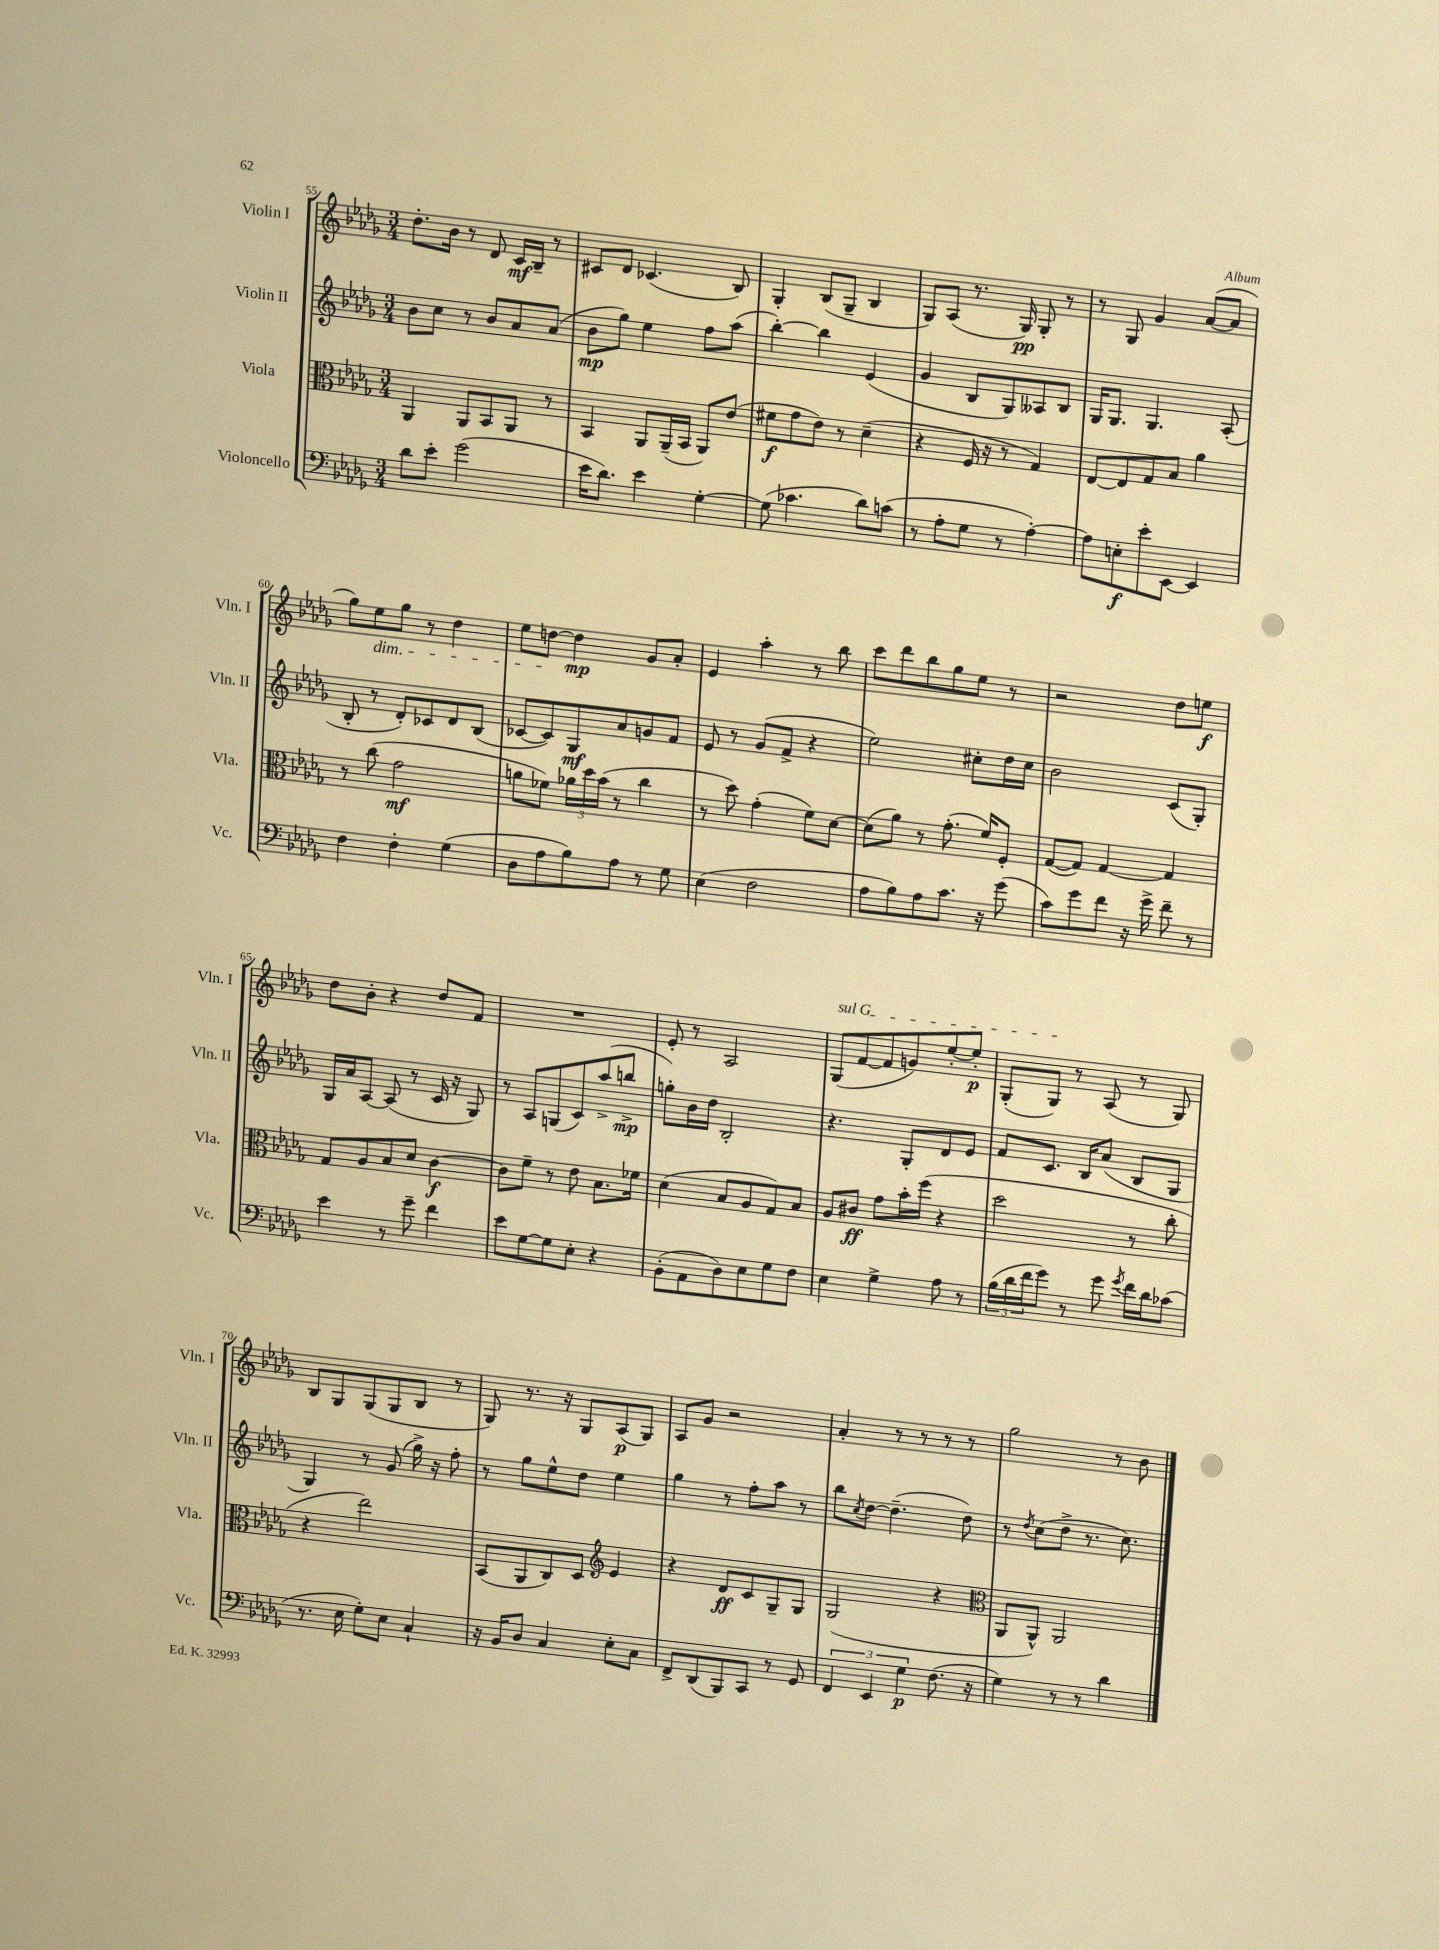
<<
\new StaffGroup <<
\new Staff = "s0" \with { instrumentName = "Violin I" shortInstrumentName = "Vln. I" } {
    \clef treble \key des \major \numericTimeSignature \time 3/4
    des''8.-. bes'16 r8 des'8 c'16\mf bes16-- r8 |
    cis'8 des'8 ces'4.( bes8) |
    ges4-. bes8( ges8-- bes4 |
    ges8) aes8( r8. ges16\pp) ges8-. r8 |
    r8 ges8 ges'4 aes'8~( aes'8 |
    ges''8) ees''8\dim ges''8 r8 des''4 |
    ees''8 d''8~\! d''4\mp ges'8 aes'8-. |
    ees'4 aes''4-. r8 bes''8 |
    c'''8 des'''8 bes''8 ges''8 ees''8 r8 |
    r2 des''8 e''8\f |
    des''8 bes'8-. r4 des''8 f'8 |
    R2. |
    ees'8-. r8 aes2 |
    \once \override TextSpanner.bound-details.left.text = \markup { \italic "sul G" } ges8\startTextSpan( f'8~ f'8 g'8) ees''8~-. ees''8-.\p |
    ges8-.( ges8\stopTextSpan) r8 aes8( r8 ges8) |
    bes8 ges8 ges8( ges8 bes8 r8 |
    ges8) r8. r16 ges8 aes8\p( ges8) |
    aes8 ges'8 r2 |
    aes'4-. r8 r8 r8 r8 |
    ges''2 r8 bes'8 \bar "|." |
}
\new Staff = "s1" \with { instrumentName = "Violin II" shortInstrumentName = "Vln. II" } {
    \clef treble \key des \major \numericTimeSignature \time 3/4
    bes'8 c''8 r8 bes'8 aes'8 aes'8( |
    bes'8\mp ges''8) ees''4 f''8 aes''8( |
    bes''4~-.) bes''4 ees'4( |
    ges'4 bes8 ges8) aeses8 bes8 |
    ges16 ges8. ges4. aes8-.( |
    bes8-. r8 des'8-.) ces'8 des'8 bes8( |
    ces'8~ ces'8) ges8\mf aes'8 g'8 f'8 |
    ees'8 r8 ges'8( f'8-> r4 |
    ees''2) cis''8-. des''16 cis''16 |
    bes'2 c'8( ges8-.) |
    ges16 aes'16 aes8~ aes8( r8 c'16 r16 ges8) |
    r8 aes8 g8( c'8) aes''8->( b''8->\mp |
    g''8-.) bes'16 des''16 bes2-. |
    r4. ges8-. des'8 ees'8 |
    f'8 c'8. bes16 aes'8( bes8 ges8 |
    ges4) r8 ges'8( ges''16->) r16 f''8-. |
    r8 ges''8 ees''8-^ des''8 ees''4 |
    ges''4 r8 f''8-. aes''8 r8 |
    bes''8 \acciaccatura { c''8 } des''8~ des''4.--( des''8) |
    r8 \acciaccatura { des''8 } c''8( des''8-> r8. c''8.) \bar "|." |
}
\new Staff = "s2" \with { instrumentName = "Viola" shortInstrumentName = "Vla." } {
    \clef alto \key des \major \numericTimeSignature \time 3/4
    aes,4 aes,8 bes,8 aes,8 r8 |
    bes,4 aes,8 aes,16--( bes,16 aes,8) ees'8( |
    fis'8\f ges'8 ees'8) r8 des'4--( |
    r4 f16 r16 r8 ges4) |
    ees8~ ees8 ges8 bes8 aes'4 |
    r8 c''8( ges'2\mf |
    a'8 fes'8) \tuplet 3/2 { aes'16 des''16 bes'16( } r8 c''4 |
    r8 des''8) ges'4-.( f'8) des'8~ |
    des'8( aes'8) r8 ges'8.-.( f'16) f8-. |
    ges8~( ges8) ges4~ ges4 |
    ges8 aes8 bes8 des'8 c'4~\f |
    c'8 f'8-- r8 ees'8 bes8. fes'16 |
    des'4( bes8 aes8 ges8) bes8 |
    aes8 cis'8\ff ges'8 bes'16-. f''16( r4 |
    des''2 r8 c''8-. |
    r4 ees''2) |
    bes,8( aes,8 c8) des8 \clef treble ees'4 |
    r4 des'8\ff c'8 ges8-- ges8 |
    ges2( r4 |
    \clef alto aes,8 aes,8-^) aes,2 \bar "|." |
}
\new Staff = "s3" \with { instrumentName = "Violoncello" shortInstrumentName = "Vc." } {
    \clef bass \key des \major \numericTimeSignature \time 3/4
    des'8 ees'8-. ges'2( |
    ees'16 des'8.) ees'4 ges4~-. |
    ges8( ces'4. des'8) c'8( |
    r8 aes8-. ges8 r8 aes4~-.) |
    aes8 e8-.\f ees'8-. ees,8~ ees,4 |
    f4 f4-. ges4( |
    des8 aes8 bes8) aes8 r8 ges8 |
    ees4( f2 |
    aes8 bes8) aes8 c'8. r16 ges'8( |
    c'8) ges'8 f'8 r16 ges'16-> f'8-- r8 |
    ees'4 r8 ges'8-- f'4 |
    ees'8 ges8~ ges8 ees8-. r4 |
    bes,8-.( aes,8 des8) ees8 ges8 f8 |
    ees4 ges4-> aes8 r8 |
    \tuplet 3/2 { bes16( des'16 f'16 } ges'8) r8 ges'8 \acciaccatura { ges'8 } f'16 des'16 ces'8( |
    r8. ees16 ges8-.) ees8 c4-! |
    r16 bes,16 des8 c4 ees8-. c8 |
    f,8-> des,8( bes,,8) c,8 r8 ges,8 |
    \tuplet 3/2 { f,4 ees,4 ges4\p } f8.( r16 |
    ges4) r8 r8 des'4 \bar "|." |
}
>>
>>
\layout { \context { \Score currentBarNumber = #55 } }
